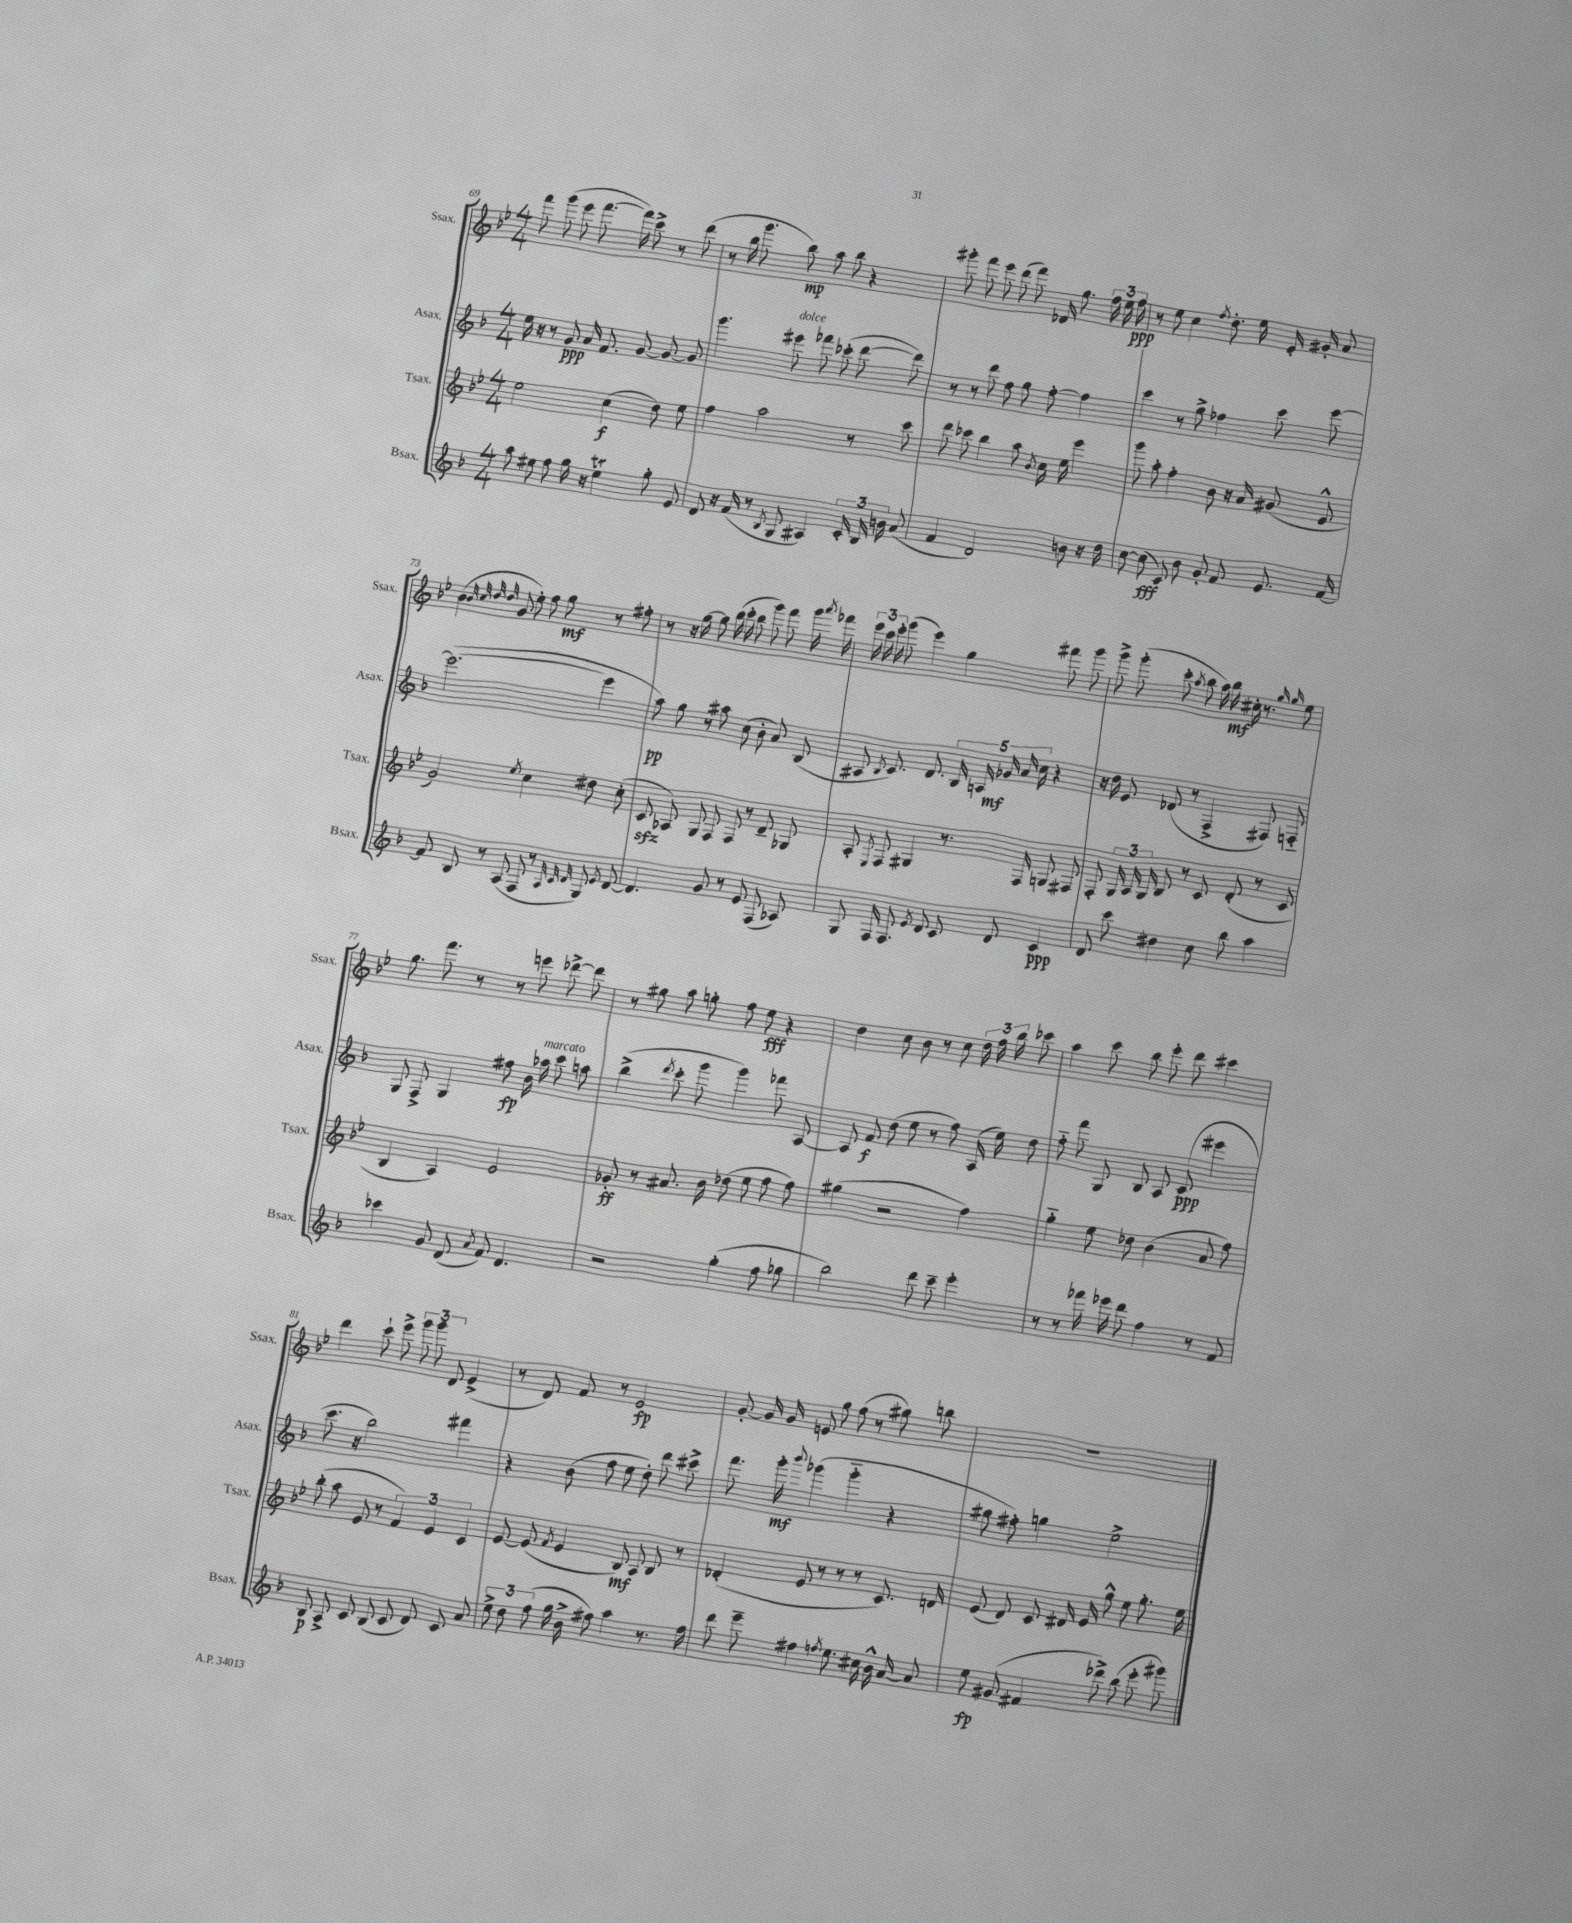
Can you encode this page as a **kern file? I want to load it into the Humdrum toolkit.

**kern	**kern	**kern	**kern
*staff4	*staff3	*staff2	*staff1
*clefG2	*clefG2	*clefG2	*clefG2
*k[b-]	*k[b-e-]	*k[b-]	*k[b-e-]
*M4/4	*M4/4	*M4/4	*M4/4
8aa	2ee-	16ee	8fff
.	.	16r	.
8ee#	.	8r	(8ggg
8ff	.	8g	8eee-
16gg	.	16a	[8.fff
16r	.	8.f	.
4ee#	(4cc	.	.
.	.	.	16fff])
.	.	[8g	8ccc^
8gg'	8dd)	8g_	8r
8e	8ee-	8g]	(8ddd
=	=	=	=
8d	4ff	4.ggg	8r
16r	.	.	16bb-
(16f	.	.	8.ggg
8r	2aa	.	.
8qB-	.	.	.
8G	.	8eee#	8bb-)
4A#)	.	8fff-	8aa
.	.	(8ccc-'	8bb-
24c'	8r	[8ddd	4r
24B-	.	.	.
24b	.	.	.
(8a	8ccc	8ddd])	.
=	=	=	=
4f	8ddd	8r	8ggg#'
.	8ccc-	8r	8fff
2d)	4bb-	8ddd	8eee-
.	.	8ff	(8ddd
.	8aa	8gg	8fff)
.	8qb-	.	.
.	16cc	[8ff'	16d-
.	16ee-	.	8.gg
8b	4eee-	4ff]	.
16r	.	.	24ff
.	.	.	24ee-
16dd	.	.	.
.	.	.	24ff
=	=	=	=
[8cc	8ggg	4ccc	8r
(8cc]	8aa'	.	8ee-
8c)	4ff'	8r	4cc
8b-	.	8gg^	.
.	.	.	8qff
8g'	8b-	4ff-	8.dd'
8f	16r	.	.
.	16a	.	16ee-
8.e	(8g#	8ccc	16e-'
.	.	.	16g#'
.	8e-^^	[8eee	8a
[16f	.	.	.
=	=	=	=
8f]	2g)	(2.eee_	(4b-
8B-	.	.	.
.	.	.	32qqb-
.	.	.	32qqcc
.	.	.	32qqdd
.	.	.	32qqdd
8r	.	.	8g
(8A	.	.	8ee-')
.	8qee-	.	.
8F	4cc	.	8ff
8r	.	.	8gg
32qqA	.	.	.
32qqc	.	.	.
32qqd	.	.	.
8G)	8dd#	4eee]	8r
8qe	.	.	.
[8d	(8cc'	.	8ff#'
=	=	=	=
4.d]	8c	8aa)	8r
.	8A-)	8gg	16r
.	.	.	[16gg
.	8G	8r	8gg]
8g	8F	8aa#	(16bb-
.	.	.	16ccc'
8r	8F	(8cc	8bb-
8e	8r	8b-'	8ggg)
(8F	8d~	8a)	8fff
8A-)	8G-	(8B-	16ggg
.	.	.	8qaaa
.	.	.	16fff-
=	=	=	=
8G	8A'	8A#	24eee-
.	.	.	24ccc
.	.	.	24eee-'
.	8qE-	8qB-	.
16F	8F	8.c)	(8ggg
8.F	.	.	.
.	4G#	.	4eee-)
.	.	8.d	.
8qe	.	.	.
8d	.	.	.
8c	8.r	20B-	4gg
.	.	20A	.
.	.	20g-	.
8d	.	.	.
.	.	20a	.
.	16F	.	.
.	.	20cc	.
4c	8G	4r	8fff#
.	8F#	.	8ggg
=	=	=	=
8d	8F'	16r	8ggg^
.	.	16dd	.
8ccc	24G	8e	(8ggg'
.	24A	.	.
.	24G	.	.
4dd#	8B-	(8d-	8ccc'
.	.	.	8qaa
.	8r	8r	8bb-
8cc	8c	4F^	16aa)
.	.	.	16bb-
8bb-	(8d'	.	16cc#'
.	.	.	8.r
4aa	8r	8F#)	.
.	.	.	16qqgg
.	.	.	16qqgg
.	8c	8F'~	8ee-
=	=	=	=
4ccc-	4B-	8G	8.gg
.	.	8F^	.
.	.	.	8.fff
8g	4A)	4G	.
(8d	.	.	8r
8qa	.	.	.
8f)	2e-	8ff#	8r
4.d	.	16b-	8eee
.	.	16aa-	.
.	.	8ccc	[8ddd-^
.	.	8aa	8ddd-]
=	=	=	=
2r	8g-'	(4bb-^	8r
.	8r	.	8gg#
.	.	8qddd	.
.	8.a#	8ccc'	8aa
.	.	8ggg	8gg'
.	16b-	.	.
(4gg'	(8dd-	4ggg)	8ff
.	8ee-	.	8ee-
8ff	8ff	8fff-	4r
8gg-	8ff)	[8A	.
=	=	=	=
2bb-)	(4gg#	8A]	4dd
.	.	8f	.
.	2r	(8dd	8cc
.	.	8ee	8b-
8ddd	.	8r	8r
8ccc~	.	8ff)	8cc
4eee'	4ff)	(16A	24dd
.	.	.	24ff
.	.	16ee)	.
.	.	.	24bb-
.	.	8dd	8ccc-
=	=	=	=
8r	4gg'~	8ff'~	4aa
8r	.	8fff	.
16fff-	8ee-	8G	8ccc
16eee-	.	.	.
8ddd	8dd-	8B-	8bb-
4ff	(4b-	8A	8eee-'
.	.	(8c	8ddd
8r	8a	4eee#	4ccc#
8f	8ff)	.	.
=	=	=	=
8B-	(8bb-'	8.ccc	4ddd
8A^	8aa	.	.
.	.	16r	.
8c	8e-	2bb-)	8ccc`
(8B-	8r	.	8eee-^
8c	6f)	.	12ggg
.	.	.	12ggg
8d)	.	.	.
.	6e-	.	12d
8c	.	4fff#	(4e-^
.	6c	.	.
8a	.	.	.
=	=	=	=
12ee^	[8e-	4r	8r
12dd	.	.	.
.	(8e-]	.	8d)
(12ff	.	.	.
.	8qf	.	.
16gg	4e-	(8b-	8f
16b-^	.	.	.
8ff#)	.	8ff	8r
4aa	8B-)	8ee	2e-
.	8A	8dd')	.
8.r	8B-	8ddd	.
.	8r	8ccc#^	.
16ff#	.	.	.
=	=	=	=
8ddd	(4d-'	8.fff	[8g'
8eee~	.	.	16g]
.	.	16ggg'	16g
.	.	8qqbbb-	.
4ff#	8e-	(4ggg-	8e
.	8r	.	8gg
8qff	.	.	.
8.ee	8r	4ggg-'~	(8ff
.	8r	.	8r
16cc#	.	.	.
16b-^^	8.c)	4r	8gg#)
[16a	.	.	.
8a]	.	.	8bb
.	16d	.	.
=	=	=	=
8ee	(8e-	8gg#	1r
(8g#	8d)	8ff#')	.
4f#	8c	4gg	.
.	16d#	.	.
.	16e-	.	.
8ddd-^)	8gg^^	2ee^	.
(8bb-	8ee-	.	.
8eee'	8.gg'	.	.
8ggg#)	.	.	.
.	16ee-	.	.
==	==	==	==
*-	*-	*-	*-
